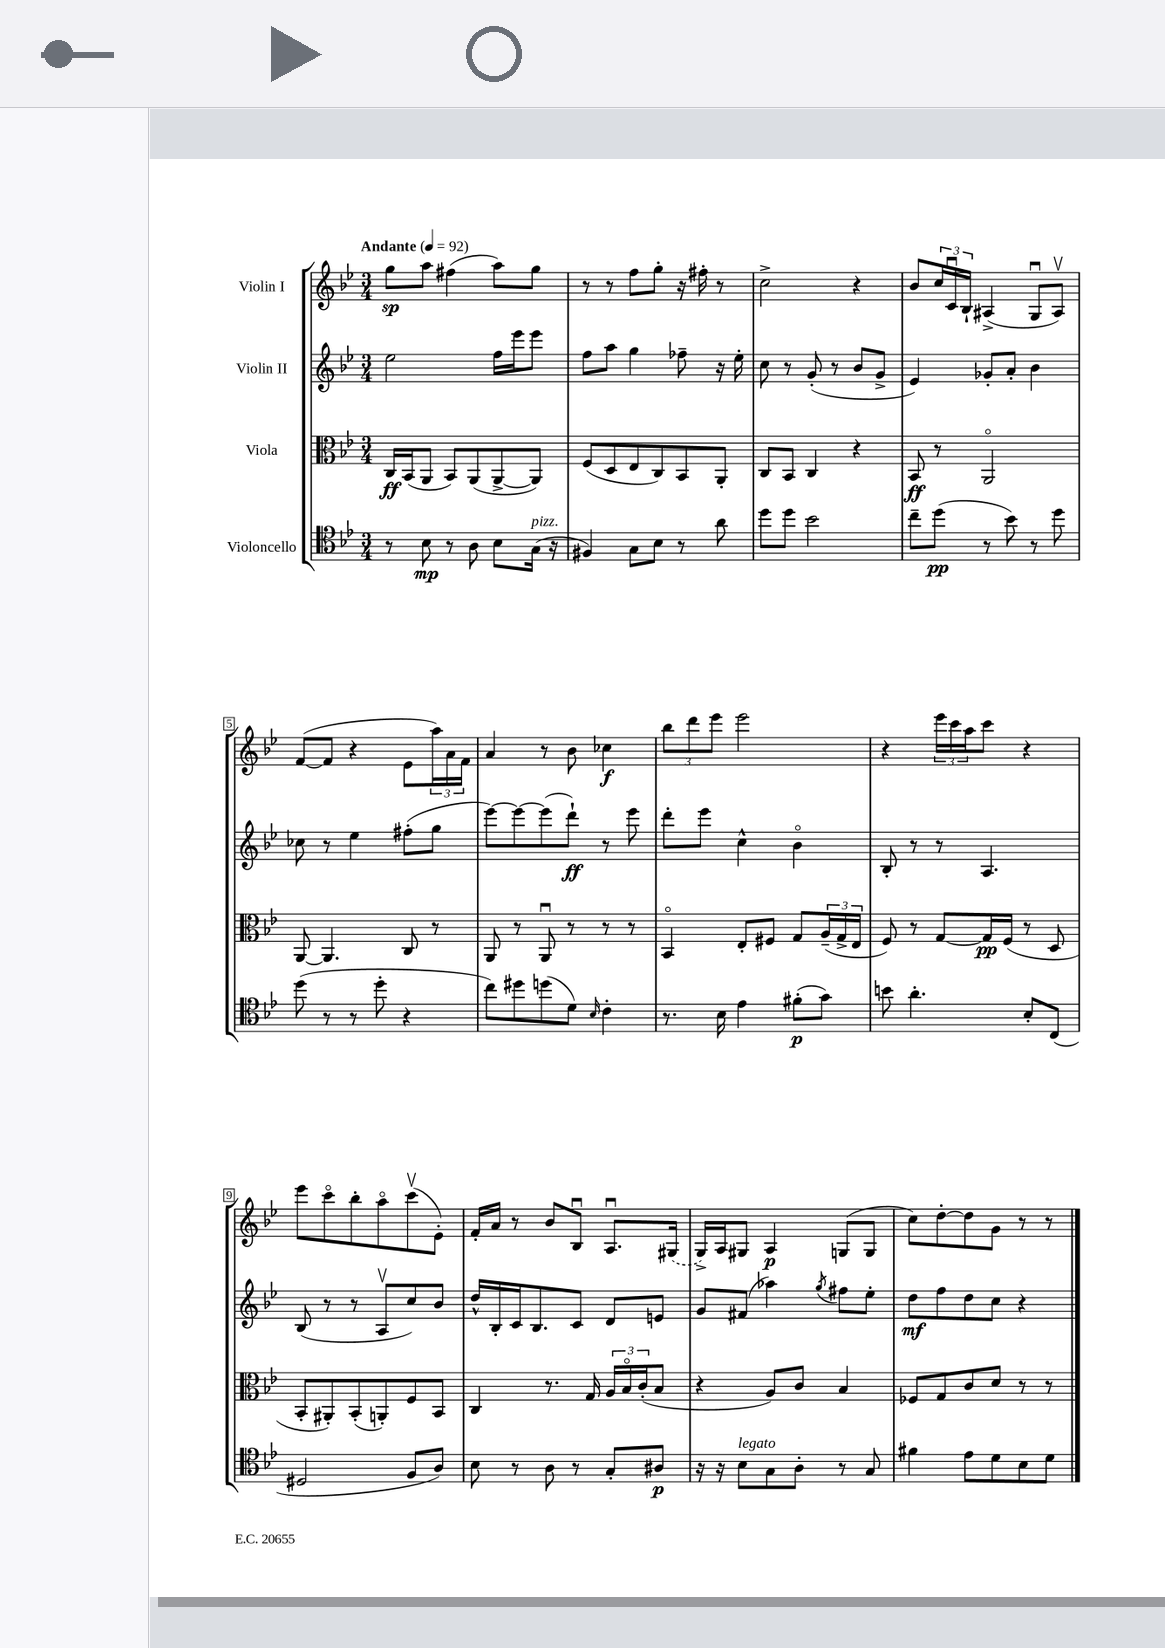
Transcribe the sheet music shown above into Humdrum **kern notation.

**kern	**kern	**kern	**kern
*staff4	*staff3	*staff2	*staff1
*clefC4	*clefC3	*clefG2	*clefG2
*k[b-e-]	*k[b-e-]	*k[b-e-]	*k[b-e-]
*M3/4	*M3/4	*M3/4	*M3/4
*MM92	*MM92	*MM92	*MM92
8r	16C/LL	2ee-\	8gg\L
.	(16BB-/J	.	.
8B-\	8AA/J	.	8aa\J
8r	8BB-/L)	.	(4ff#\
8A\	(8AA/	.	.
8B-\L	[8AA^/	16ff\LL	8aa\L)
.	.	16eee-\J	.
(16G\Jk	8AA/]J)	8eee-\J	8gg\J
16r	.	.	.
=	=	=	=
4F#/)	(8F/L	8ff\L	8r
.	8D/	8aa\J	8r
8G\L	8E-/	4gg\	8ff\L
8B-\J	8C/)	.	8gg'\J
8r	8BB-/	8ff-~\	16r
.	.	.	16ff#'\
8a\	8AA'/J	16r	8r
.	.	16ee-'\	.
=	=	=	=
8dd\L	8C/L	8cc\	2cc^\
8dd\J	8BB-/J	8r	.
2b-\	4C/	(8g'/	.
.	.	8r	.
.	4r	8b-/L	4r
.	.	8g^/J	.
=	=	=	=
8cc~\L	8BB-/	4e-/)	8b-/L
(8dd\J	8r	.	24cc/L
.	.	.	24cu/
.	.	.	24B-`/JJ
8r	2AAo/	8g-'/L	(4A#^/
8b-\)	.	8a'/J	.
8r	.	4b-\	8Gu/L
8dd\	.	.	8A#v/J)
=	=	=	=
(8dd\	[8AA/	8cc-\	([8f/L
8r	4.AA/]	8r	8f/]J
8r	.	4ee-\	4r
8dd'\	.	.	.
4r	8C/	(8ff#'\L	8e-\L
.	8r	8gg\J	24aa\L)
.	.	.	24a\
.	.	.	24f\JJ
=	=	=	=
8cc\L)	8AA/	[8eee-\L)	4a/
8dd#\	8r	8eee-\_	.
(8dd\	8AAu/	(8eee-\]	8r
8d\J)	8r	8ddd`\J)	8b-\
16qqB-/	.	.	.
4c'\	8r	8r	4cc-\
.	8r	8eee-\	.
=	=	=	=
8.r	4BB-o/	8ddd'\L	12bb-\L
.	.	.	12ddd\
.	.	8eee-\J	.
.	.	.	12eee-\J
16B-\	.	.	.
4e-\	8E-'/L	4cc^^\	2eee-\
.	8F#/J	.	.
(8f#'\L	8G/L	4b-o\	.
8g\J)	(24A~/L	.	.
.	24G^/	.	.
.	24E-/JJ	.	.
=	=	=	=
8b\	8F/)	8B-'/	4r
4.a'\	8r	8r	.
.	[8G/L	8r	24eee-\LL
.	.	.	24ccc\
.	.	.	24aa\J
.	16G/]L	4.A/	8ccc\J
.	(16F/JJ	.	.
8B-'/L	8r	.	4r
(8C/J	8D/	.	.
=	=	=	=
2D#/	8BB-'/L	(8B-/	8eee-\L
.	8AA#'/)	8r	8ccco\
.	(8BB-'/	8r	8bb-'\
.	8AA'/)	8Av/L	8aao\
8F/L	8F/	8cc/)	(8cccv\
8A/J)	8BB-/J	8b-/J	8e-'\J)
=	=	=	=
8B-\	4C/	16dd^^/LL	16f'/LL
.	.	16B-'/	16a/JJ
8r	.	16c/J	8r
.	.	8.B-/	.
8A\	8.r	.	8b-/L
8r	.	8c/J	8B-u/J
.	16G/	.	.
8G'/L	24A/LL	8d/L	8.Au/L
.	24B-o/	.	.
.	(24c'/J	.	.
8A#/J	8B-/J	8e/J	.
.	.	.	(16G#/Jk
=	=	=	=
16r	4r	8g/L	16G^/LL)
16r	.	.	16A/J
8B-\L	.	(8f#/J	8G#/J
8G\	8A/L)	4aa-\)	4A/
8A'\J	8c/J	.	.
.	.	8qgg/	.
8r	4B-/	8ff#\L	(8G/L
8G/	.	8ee-'\J	8G/J
=	=	=	=
4f#\	8F-/L	8dd\L	8cc\L)
.	8G/	8ff\	[8dd'\
8e-\L	8c/	8dd\	8dd\]
8d\	8d/J	8cc\J	8g\J
8B-\	8r	4r	8r
8d\J	8r	.	8r
==	==	==	==
*-	*-	*-	*-
